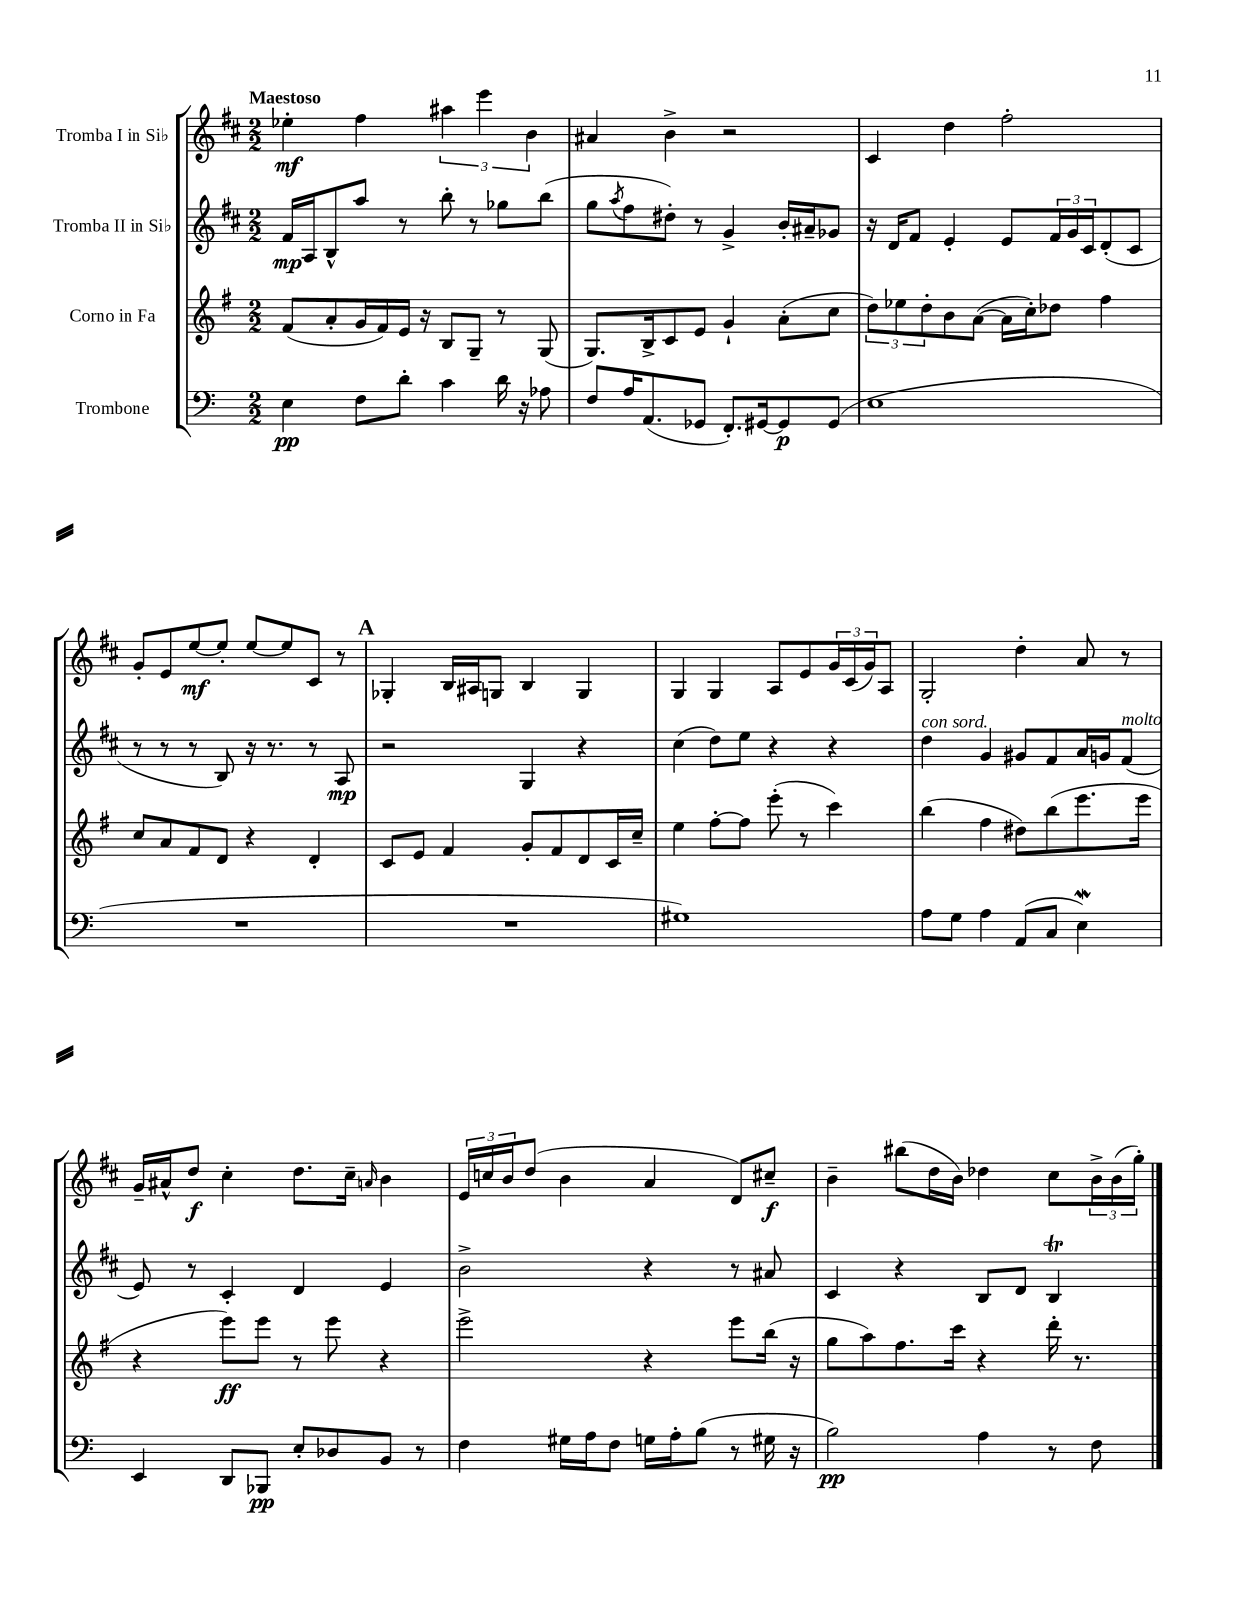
<<
\new StaffGroup <<
\new Staff = "s0" \with { instrumentName = "Tromba I in Sib" } {
    \clef treble \key d \major \numericTimeSignature \time 2/2 \tempo "Maestoso"
    ees''4-.\mf fis''4 \tuplet 3/2 { ais''4 e'''4 b'4 } |
    ais'4 b'4-> r2 |
    cis'4 d''4 fis''2-. |
    g'8-. e'8 e''8~\mf e''8-. e''8~ e''8 cis'8 r8 |
    \mark \markup { \bold "A" } ges4-. b16 ais16 g8 b4 g4 |
    g4 g4 a8 e'8 \tuplet 3/2 { g'16 cis'16( g'16) } a8 |
    g2-. d''4-. a'8 r8 |
    g'16-- ais'16-^ d''8\f cis''4-. d''8. cis''16-- \grace { a'16 } b'4 |
    \tuplet 3/2 { e'16 c''16 b'16 } d''8( b'4 a'4 d'8) cis''8--\f |
    b'4-- bis''8( d''16 b'16) des''4 cis''8 \tuplet 3/2 { b'16-> b'16( g''16-.) } \bar "|." |
}
\new Staff = "s1" \with { instrumentName = "Tromba II in Sib" } {
    \clef treble \key d \major \numericTimeSignature \time 2/2
    fis'16\mp a16 b8-^ a''8 r8 b''8-. r8 ges''8 b''8( |
    g''8 \acciaccatura { a''8 } fis''8 dis''8-.) r8 g'4-> b'16-. ais'16-- ges'8 |
    r16 d'16 fis'8 e'4-. e'8 \tuplet 3/2 { fis'16 g'16 cis'16 } d'8-.( cis'8 |
    r8 r8 r8 b8) r16 r8. r8 a8\mp |
    \mark \markup { \bold "A" } r2 g4 r4 |
    cis''4( d''8) e''8 r4 r4 |
    d''4^\markup { \italic "con sord." } g'4 gis'8 fis'8 a'16 g'16 fis'8^\markup { \italic "molto" }( |
    e'8) r8 cis'4-. d'4 e'4 |
    b'2-> r4 r8 ais'8 |
    cis'4 r4 b8 d'8 b4\trill \bar "|." |
}
\new Staff = "s2" \with { instrumentName = "Corno in Fa" } {
    \clef treble \key g \major \numericTimeSignature \time 2/2
    fis'8( a'8-. g'16 fis'16) e'16 r16 b8 g8-- r8 g8( |
    g8.) b16-> c'8 e'8 g'4-! a'8-.( c''8 |
    \tuplet 3/2 { d''8) ees''8 d''8-. } b'8 a'8~( a'16 c''16-.) des''8 fis''4 |
    c''8 a'8 fis'8 d'8 r4 d'4-. |
    \mark \markup { \bold "A" } c'8 e'8 fis'4 g'8-. fis'8 d'8 c'16 c''16-- |
    e''4 fis''8~-. fis''8 e'''8-.( r8 c'''4) |
    b''4( fis''4 dis''8) b''8( e'''8. e'''16 |
    r4 e'''8\ff) e'''8 r8 e'''8 r4 |
    e'''2-> r4 e'''8 b''16( r16 |
    g''8 a''8) fis''8. c'''16 r4 d'''16-. r8. \bar "|." |
}
\new Staff = "s3" \with { instrumentName = "Trombone" } {
    \clef bass \key c \major \numericTimeSignature \time 2/2
    e4\pp f8 d'8-. c'4 d'16 r16 aes8 |
    f8 a16 a,8.( ges,8 f,8.-.) gis,16~ gis,8\p gis,8( |
    e1 |
    R1 |
    \mark \markup { \bold "A" } R1 |
    gis1) |
    a8 g8 a4 a,8( c8 e4\mordent) |
    e,4 d,8 bes,,8\pp e8-. des8 b,8 r8 |
    f4 gis16 a16 f8 g16 a16-. b8( r8 gis16 r16 |
    b2\pp) a4 r8 f8 \bar "|." |
}
>>
>>
\layout { \context { \Score \remove "Bar_number_engraver" } }
